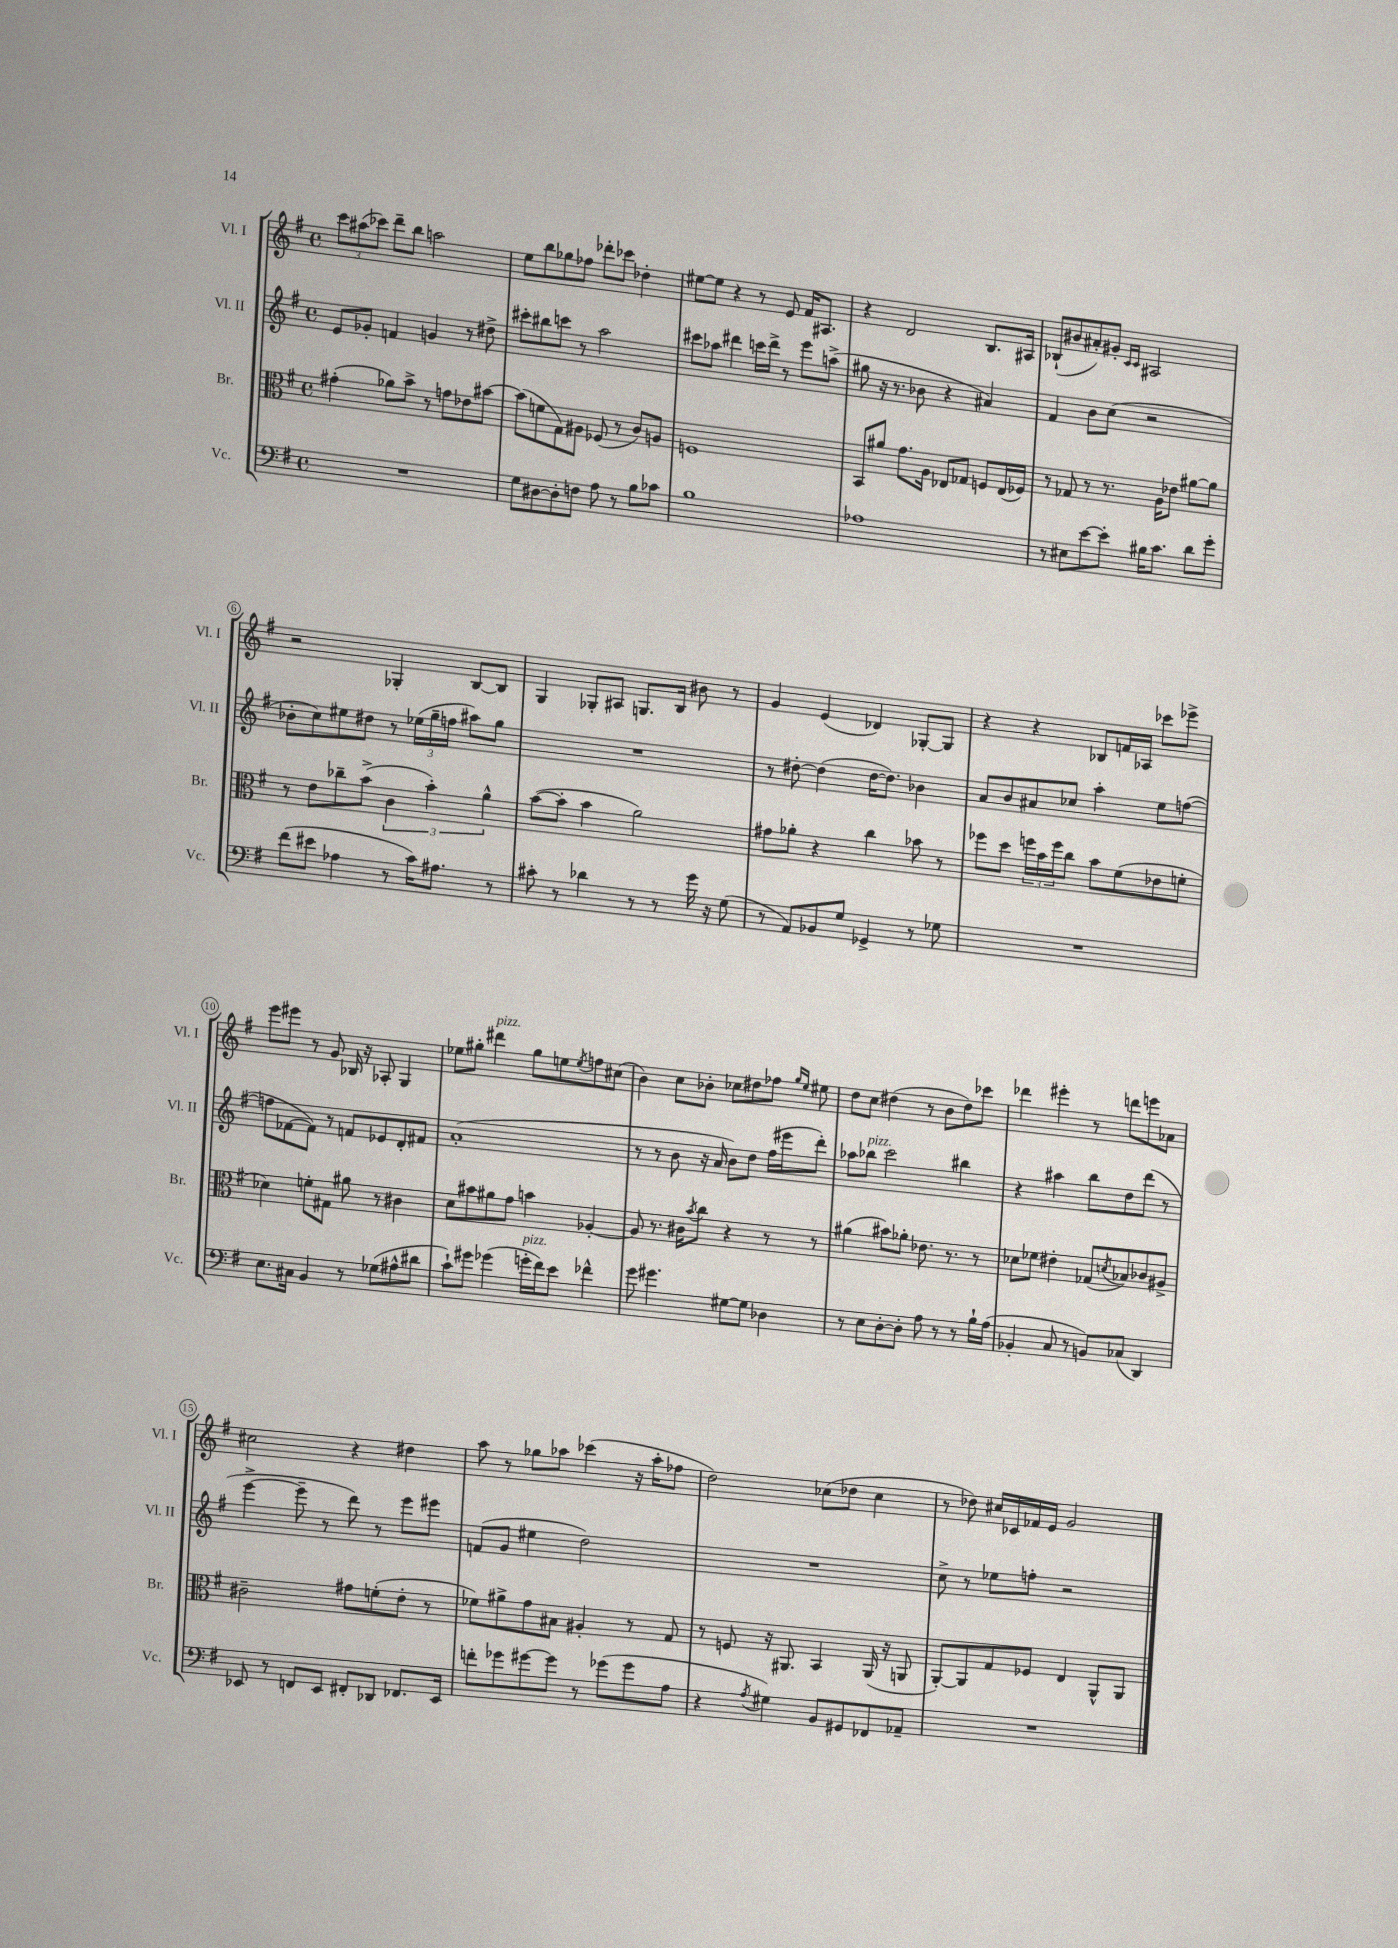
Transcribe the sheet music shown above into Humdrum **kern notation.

**kern	**kern	**kern	**kern
*part4	*part3	*part2	*part1
*staff4	*staff3	*staff2	*staff1
*I"Vc.	*I"Br.	*I"Vl. II	*I"Vl. I
*I'Vc.	*I'Br.	*I'Vl. II	*I'Vl. I
*clefF4	*clefC3	*clefG2	*clefG2
*k[f#]	*k[f#]	*k[f#]	*k[f#]
*M4/4	*M4/4	*M4/4	*M4/4
*met(c)	*met(c)	*met(c)	*met(c)
=1	=1	=1	=1
1r	(4g#X'\	8e/L	12ccc\L
.	.	.	(12aa#X\
.	.	8g-X'/J	.
.	.	.	12ccc-X\J)
.	8a-X\L)	4fn/	8ddd~\L
.	8b^\J	.	8bb\J
.	8r	4gn/	2aan\
.	8gn\L	.	.
.	8e-X\	8r	.
.	[8b#X\J	8dd#X^\	.
=2	=2	=2	=2
8G\L	(8b#\L]	8ccc#X'\L	8ee\L
[8D#X\	8fn\	8bb#X\	8bb\
8D#'\]	8G\)	8cccn\J	8gg-X\
8Fn\J	8A#X\J	8r	8ff-X\J
8A\	(8F-X/	2aa\	8ddd-X'\L
8r	8r	.	8ccc-X\J
8B\L	8c/L)	.	4dd-X'\
8c-X\J	8An/J	.	.
=3	=3	=3	=3
1B	1Fn	8ccc#X\L	[8ee#X\L
.	.	8aa-X\J	8ee#\J]
.	.	4ddd#X\	4r
.	.	16cccn\LL	8r
.	.	16ddd#^\JJ	.
.	.	8r	8e/
.	.	8eee\L	16f#/KL
.	.	.	8.A#X/J
.	.	(8aan^\J	.
=4	=4	=4	=4
1A-X	8BB/L	8gg#X\	4r
.	8a#X/J	16r	.
.	.	8.r	.
.	8.g\L	.	2d/
.	.	8b-X\	.
.	16A\Jk	.	.
.	8E-X/L	4r	.
.	8G-X/J	.	.
.	8Fn/L	4a#X/)	8.B/L
.	(16E-/L	.	.
.	16F-X/JJ)	.	16A#X/Jk
=5	=5	=5	=5
8r	8r	4f#/	(8B-X`/L
8E#X\L	8G-X/	.	8b#X/
[8e\	8r	8b\L	8a#X'/)
8e'\J]	8.r	(8cc\J	8g#X'/J
.	.	.	16qqc/LL
.	.	.	16qqc/JJ
16B#X\KL	.	2r	2A#X/
8.c\J	16A\KL	.	.
.	8e-X\J	.	.
8d\L	[8a#X\L	.	.
8g'\J	8a#\J]	.	.
!!LO:LB:g=z
=6	=6	=6	=6
(8f#\L	8r	8b-X'\L	2r
8e#X\J	8e\L	8cc\)	.
4A-X\	8cc-X~\	8ee#X\	.
.	(8b^\J	8dd#X\J	.
8r	6c\	8r	4G-X'/
16c\KL)	.	(24ee-X\LL	.
.	6b'\)	24gg~\	.
8.A#X\J	.	.	.
.	.	24ffn\JJ	.
.	.	8aa#X\L)	[8B/L
.	6a^^\	.	.
8r	.	8gg\J	8B/J]
=7	=7	=7	=7
8c#X'\	([8b\L	1r	4G/
8r	8b'\J]	.	.
4d-X\	4b\	.	8G-X'/L
.	.	.	8A#X/J
8r	2a\)	.	8.Gn/L
8r	.	.	.
.	.	.	16B/Jk
16g\	.	.	8b#X\
16r	.	.	.
(8G\	.	.	8r
=8	=8	=8	=8
8r	8g#X\L	8r	4g/
8AA/L)	8a-X'\J	[8dd#X'\	.
8BB-X/	4r	(4dd#\]	(4e/
8G/J	.	.	.
4GG-X^/	4cc\	[16dd#\KL	4d-X/)
.	.	8.dd#\J])	.
8r	8b-X\	4b-X\	[8G-X'/L
8G-X\	8r	.	8G-/J]
=9	=9	=9	=9
1r	8ff-X\L	8a/L	4r
.	8dd\J	8b/	.
.	24ffn\LL	8a#X/	4r
.	24b\	.	.
.	24ff\J	.	.
.	8cc\J	8cc-X/J	.
.	8b\L	4aa'\	8B-X/L
.	(8f#\	.	16fn/L
.	.	.	16A-X/JJ
.	8e-X\	8ee\L	8ccc-X\L
.	8fn'\J	([8ffn\J	8eee-X^\J
!!LO:LB:g=z
=10	=10	=10	=10
8.E\L	4d-X\)	8ffn\L]	8eee\L
.	.	[8f-X\	8eee#X\J
16C#X\Jk	.	.	.
4BB/	8fn'\L	8f-\J])	8r
.	8G#X\J	8r	8g/
8r	8a#X\	8fn/L	16B-X/
.	.	.	16r
(8G-X\L	8r	8e-X/	8A-X'/
8A#X^^\	4c#X\	8d'/	4G/
8d#X\J	.	8f#X/J	.
=11	=11	=11	=11
8c`\L)	8d\L	(1a'	8ee-X\L
8g#X\J	8b#X\	.	8gg#X'\J
!	!	!	!LO:TX:a:i:t=pizz.
(4g-X\	8a#X\	.	4ddd#X\
.	8g\J	.	.
!LO:TX:a:i:t=pizz.	!	!	!
16gn'\LL	4bn\	.	8gg#\L
16f#\J)	.	.	.
8e\J	.	.	8een\
.	.	.	8qee/
4f-X^^\	[4A-X'/	.	8ffn\
.	.	.	(8cc#X\J
=12	=12	=12	=12
8g\	8A-/]	8r	4b\)
4.g#X\	8.r	8r	.
.	.	8b\	8cc\L
.	16c#X\KL	.	.
.	8qb/	.	.
.	8cc\J	16r	8b-X'\J
.	.	16a/	.
[8G#X\L	4r	8b\L)	8cc-X\L
8G#\J]	.	8dd\J	8dd#X\
4D-X\	8r	(16ff#\LL	8ff-X\J
.	.	16eee#X\J	.
.	.	.	16qqgg/LL
.	.	.	16qqee/JJ
.	8r	8ddd'\J)	8ee#X\
=13	=13	=13	=13
8r	(4a#X\	8aa-X\L	8dd\L
!	!	!LO:TX:a:i:t=pizz.	!
8E\L	.	8bb-X\J	8cc\J
[8D'\	8b#X\L)	2ccc\	(4dd#X\
8D'\J]	8a-X'\J	.	.
8A\	8.e-X\	.	8r
8r	.	.	8b\L
.	8.r	.	.
8r	.	4bb#X\	8dd#\)
16B`\LL	8r	.	8ccc-X\J
(16A\JJ	.	.	.
=14	=14	=14	=14
4BB-X'/	8d-X\L	4r	4ddd-X\
.	8f-X\J	.	.
8C/	4e#X'\	4aa#X\	4eee#X'\
8r	.	.	.
8BBn/L)	(8G-X/L	8bb\L	8r
.	8qdn/	.	.
(8C-X/J	8B-X/)	8dd\	8dddn\L
4DD/)	8c-X/	(8ddd\J	8eeen\
.	8A#X^/J	8r	8a-X\J
!!LO:LB:g=z
=15	=15	=15	=15
8EE-X/	2c#X~\	[4eee^\	2cc#X\
8r	.	.	.
8FFn/L	.	8eee~\]	.
8EE-/J	.	8r	.
8FF#X'/L	8g#X\L	8ddd\)	4r
8DD-X/J	(8fn'\	8r	.
8.FF-X/L	8e'\J	8eee\L	4dd#X\
.	8r	8eee#X\J	.
16EE-/Jk	.	.	.
=16	=16	=16	=16
8fn'\L	8f-X\L)	(8fn/L	8aa\
8g-X\	8a#X^\	8g/J	8r
[8g#X\	8g\	4ee#X\	8gg-X\L
8g#\J]	8B#X\J	.	8aa-X\J
8r	4A#X'/	2dd\)	(4ccc-X\
(8g-X\L	.	.	.
8g-\	8r	.	16r
.	.	.	16aa-'\KL
8A\J	8G/	.	8ff-X\J
=17	=17	=17	=17
4r	8r	1r	2dd\)
.	8Fn/	.	.
8qA/	.	.	.
4G#X\)	16r	.	.
.	8.AA#X/	.	.
8BB/L	4BB/	.	(8cc-X\L
8GG#X/	.	.	8dd-X\J
8FF-X/	(16AA#/	.	4cc-\
.	16r	.	.
8AA-X~/J	8AAn/	.	.
=18	=18	=18	=18
1r	[8AA'/L)	8cc^\	8r
.	8AA/]	8r	8dd-X\)
.	8G/	8ee-X\L	16cc#X/LL
.	.	.	16c-X/
.	8F-X/J	8ffn'\J	16f-X/
.	.	.	16e/JJ
.	4E/	2r	2g/
.	8AA^^/L	.	.
.	8AA/J	.	.
==	==	==	==
*-	*-	*-	*-
